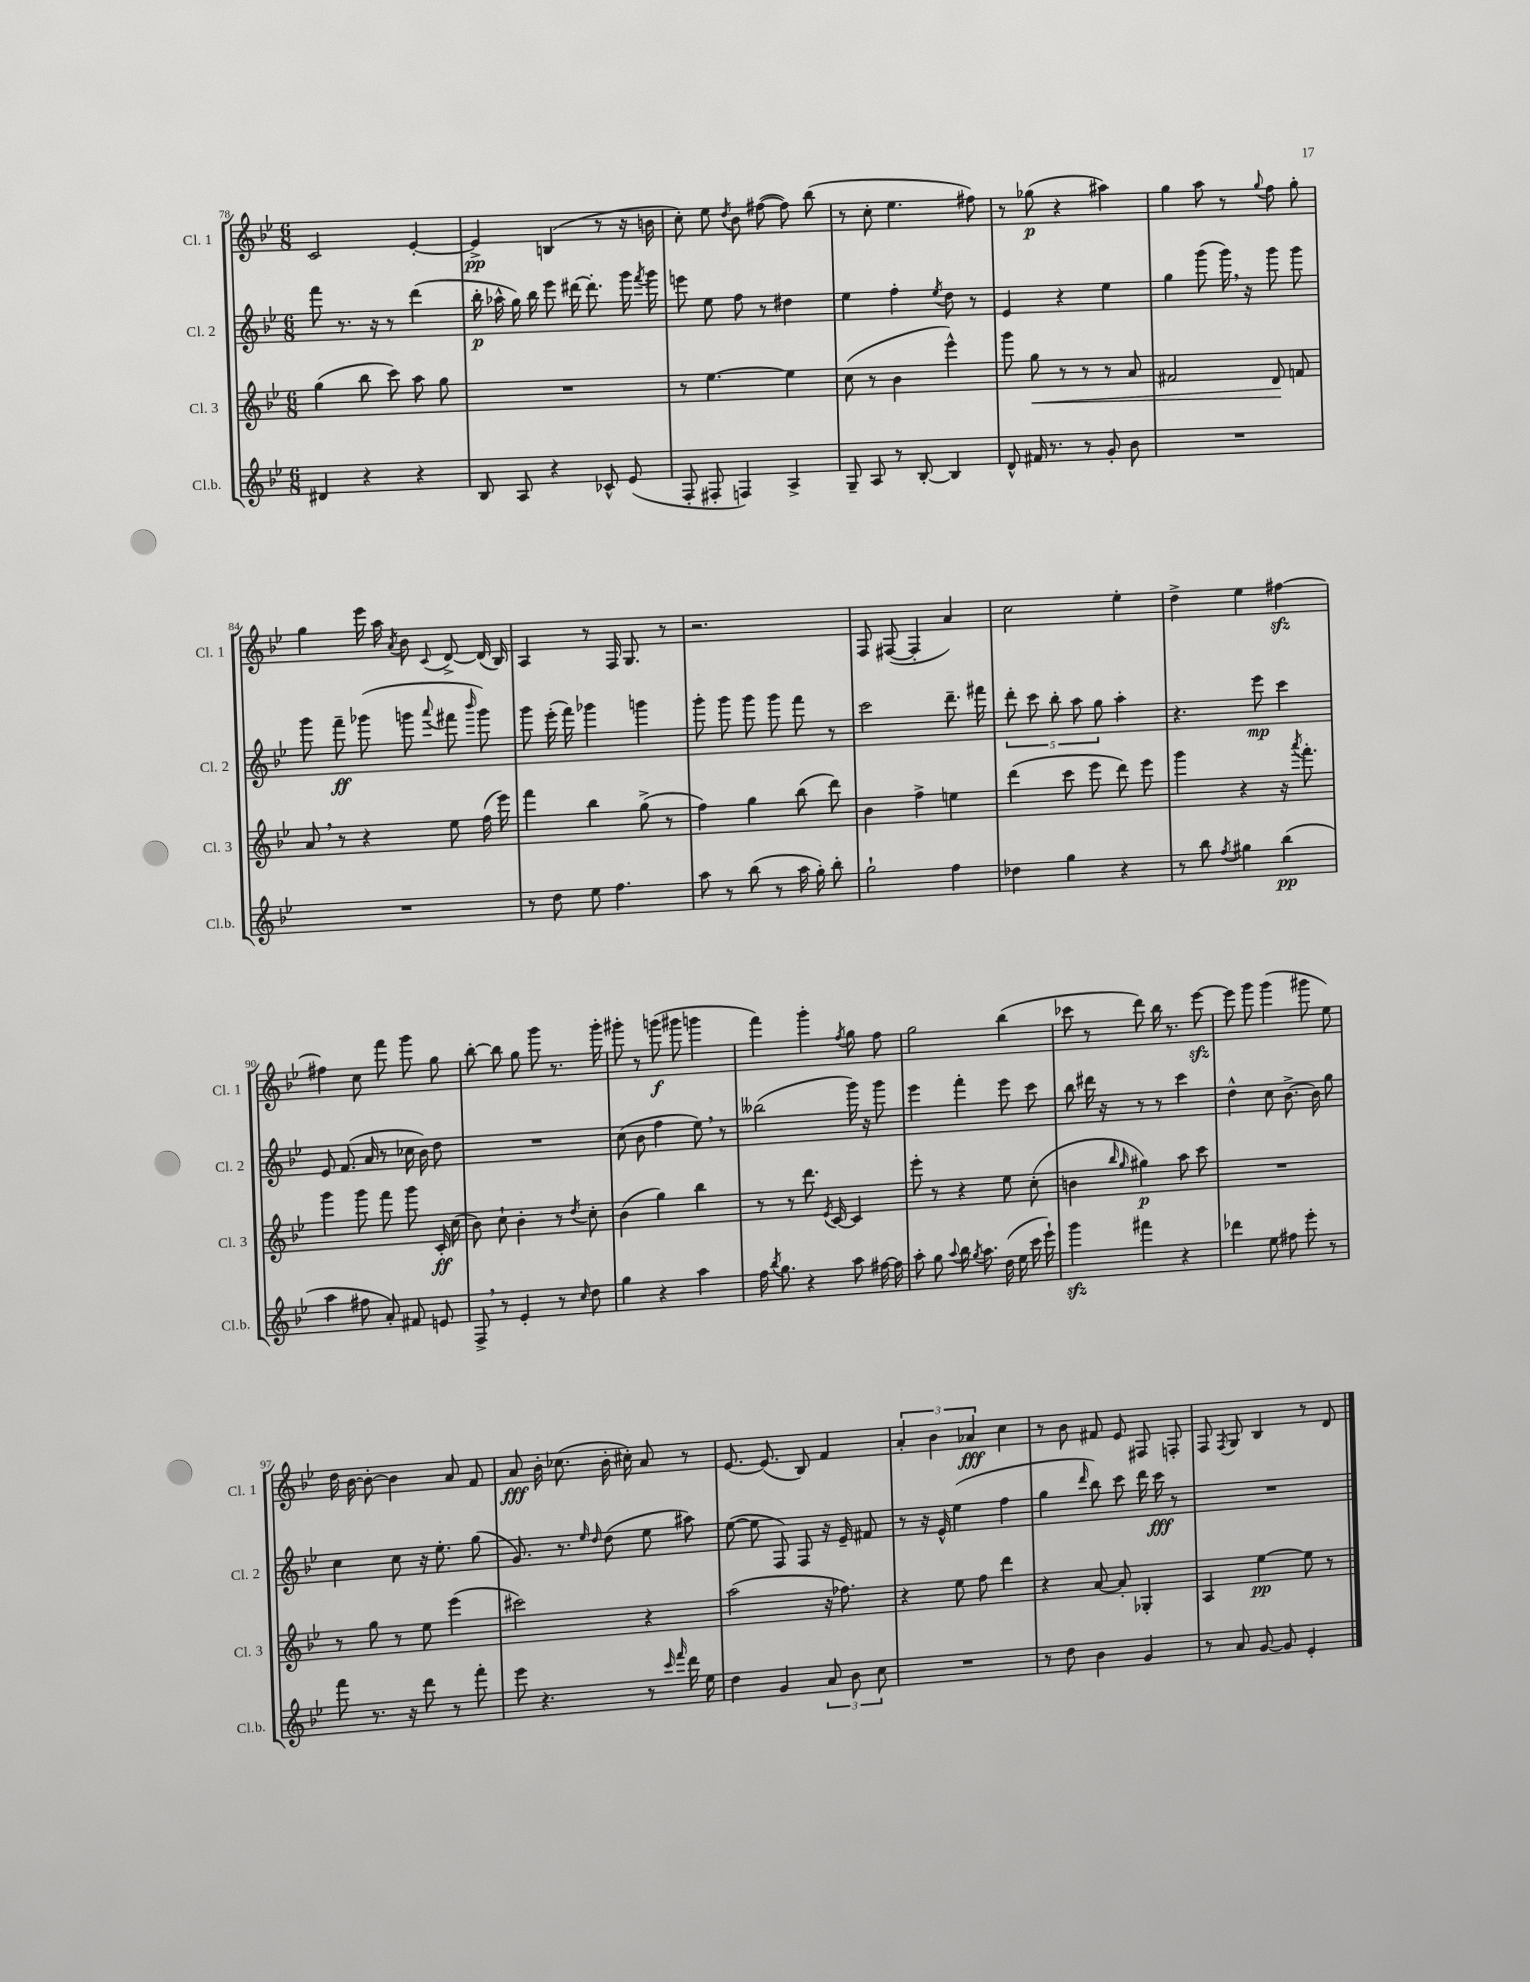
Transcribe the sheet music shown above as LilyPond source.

<<
\new StaffGroup <<
\new Staff = "s0" \with { instrumentName = "Cl. 1" shortInstrumentName = "Cl. 1" } {
    \clef treble \key bes \major \numericTimeSignature \time 6/8
    \autoBeamOff c'2 ees'4~-. |
    ees'4->\pp b4( r8 r16 b'16 |
    c''8-.) ees''8 \acciaccatura { d''8 } bes'8 fis''8~( fis''8) bes''8( |
    r8 c''8-. ees''4. fis''8) |
    r8 ges''8\p( r4 ais''4) |
    g''4 a''8 r8 \appoggiatura { g''8 } f''8 g''8-. |
    g''4 ees'''16 a''16 \acciaccatura { a'8 } bes'8 \appoggiatura { c'8 } d'8~-> d'16( bes16) |
    a4 r8 f16 g8. r8 |
    r2. |
    f8 fis8~( fis4-. a'4) |
    c''2 ees''4-. |
    d''4-> ees''4 fis''4~\sfz |
    fis''4 c''8 f'''8 g'''8 g''8 |
    bes''8~-. bes''8 g''8 g'''8 r8. g'''16-. |
    gis'''8-. r8 g'''8\f( gis'''8 g'''4 |
    f'''4) g'''4-. \acciaccatura { f''8 } g''8 f''8 |
    g''2 bes''4( |
    ces'''8 r8 d'''8) bes''16 r8. ees'''8~\sfz |
    ees'''8 g'''8 g'''4( gis'''8 ees''8) |
    d''16 bes'16~ bes'8~-. bes'4 a'8 f'8 |
    a'8\fff bes'16-. ces''8.( bes'16-. cis''16-.) a'8 r8 |
    ees'8.~ ees'8.( bes8) f'4 |
    \tuplet 3/2 { a'4-. bes'4 aes'4\fff } c''4 |
    r8 bes'8 fis'8 ees'8 fis8 f8-. |
    f8 \acciaccatura { f8 } g8 bes4 r8 d'8 \bar "|." |
}
\new Staff = "s1" \with { instrumentName = "Cl. 2" shortInstrumentName = "Cl. 2" } {
    \clef treble \key bes \major \numericTimeSignature \time 6/8
    \autoBeamOff f'''8 r8. r16 r8 d'''4( |
    bes''16-.\p aes''16-^ g''16) bes''16 ees'''8 dis'''16~ dis'''8.-. g'''16 \acciaccatura { f'''8 } g'''16 |
    e'''8 ees''8 f''8 r8 dis''4 |
    ees''4 f''4-. \acciaccatura { ees''8 } d''8 r8 |
    ees'4 r4 ees''4 |
    g''4 g'''8( g'''16) \breathe r16 g'''8 g'''8 |
    g'''8 f'''8--\ff ges'''8( g'''8 \appoggiatura { a'''8 } fis'''8 \grace { bes'''16 } g'''8) |
    g'''8 ees'''16-.( f'''16) ges'''4 g'''4 |
    g'''8-. g'''8 g'''8 g'''8 f'''8 r8 |
    c'''2 d'''8.-- fis'''16 |
    \tuplet 5/4 { d'''8-. c'''8 bes''8-. a''8 g''8 } a''4-. |
    r4. ees'''8\mp c'''4 |
    ees'8 f'8.( a'16 r8 ces''16 bes'16) d''8 |
    R2. |
    c''8( bes'8 f''4 ees''8) \breathe r8 |
    beses''2( g'''16) r16 g'''8 |
    ees'''4 f'''4-. ees'''8 c'''8 |
    bes''8 dis'''16 r16 r8 r8 c'''4 |
    d''4-^ c''8 bes'8.~-> bes'16 g''8 |
    c''4 c''8 r16 ees''8.-. g''8( |
    g'8.) r8. \grace { ees''16 d''16 } d''8( ees''8 ais''8) |
    ees''8~( ees''8 f8) f8 r16 ees'16-- fis'8 |
    r8 r16 ees'16-^ ees''4( f''4 |
    g''4 \grace { d'''16 } bes''8) c'''8 d'''16 c'''16\fff r8 |
    R2. \bar "|." |
}
\new Staff = "s2" \with { instrumentName = "Cl. 3" shortInstrumentName = "Cl. 3" } {
    \clef treble \key bes \major \numericTimeSignature \time 6/8
    \autoBeamOff g''4( bes''8 c'''8) a''8 g''8 |
    R2. |
    r8 ees''4.~ ees''4 |
    c''8( r8 bes'4 ees'''4-^) |
    g'''8 g''8\< r8 r8 r8 a'8 |
    fis'2 d'8\! f'8 |
    a'8 \breathe r8 r4 ees''8 f''16( ees'''16) |
    f'''4 bes''4 g''8->( r8 |
    f''4) g''4 bes''8( d'''8) |
    bes'4 f''4-> e''4 |
    d'''4( c'''8 ees'''8 d'''8) ees'''8 |
    g'''4 r4 r16 \acciaccatura { a'''8 } f'''8.-. |
    g'''4 g'''8 f'''8 g'''8 c'16-.\ff c''16( |
    bes'8) c''8-! bes'4-. r8 \acciaccatura { d''8 } c''8-. |
    bes'4( g''4) bes''4 |
    r8 r8 d'''8. \acciaccatura { ees'8 } c'16~ c'4 |
    ees'''8-. r8 r4 ees''8 c''8-.( |
    b'4 \grace { bes''16 g''16 } gis''4\p) a''8 c'''8 |
    R2. |
    r8 g''8 r8 ees''8 ees'''4( |
    cis'''2) r4 |
    a''2( r16 fes''8.) |
    r4 ees''8 f''8 d'''4 |
    r4 a'8~ a'8-. ges4-. |
    a4 ees''4~\pp ees''8 r8 \bar "|." |
}
\new Staff = "s3" \with { instrumentName = "Cl.b." shortInstrumentName = "Cl.b." } {
    \clef treble \key bes \major \numericTimeSignature \time 6/8
    \autoBeamOff dis'4 r4 r4 |
    bes8 a8 r4 ces'8-^ ees'8( |
    f8-. fis8-. f4) a4-> |
    g8-- a8 r8 bes8~-. bes4 |
    d'8-^ fis'16 r8. r8 g'8-. bes'8 |
    R2. |
    R2. |
    r8 d''8 ees''8 f''4. |
    a''8 r8 bes''8( r8 a''16 g''16-.) bes''8-. |
    g''2-! f''4 |
    des''4 g''4 r4 |
    r8 bes''8 \acciaccatura { f''8 } gis''4 bes''4\pp( |
    a''4 fis''8 a'8-.) fis'8 e'8 |
    f8-> \breathe r8 ees'4-. r8 \grace { c''16 } d''8 |
    g''4 r4 a''4 |
    f''16 \acciaccatura { bes''8 } g''8. r4 a''8 fis''16~ fis''16 |
    a''8-. g''8 \appoggiatura { a''8 } bes''16 \acciaccatura { g''8 } a''8. d''16( ees''16 c'''16 ees'''16-!) |
    g'''4\sfz fis'''4 r4 |
    des'''4 ees''8 fis''8 ees'''8-. r8 |
    f'''8 r8. r16 d'''8 r8 f'''8-. |
    ees'''8 r4. r8 \grace { c'''16 f'''16 } d'''16 ees''16 |
    d''4 g'4 \tuplet 3/2 { a'8 bes'8 c''8 } |
    R2. |
    r8 d''8 bes'4 g'4 |
    r8 a'8 g'8~ g'8 ees'4-. \bar "|." |
}
>>
>>
\layout { \context { \Score currentBarNumber = #78 } }
